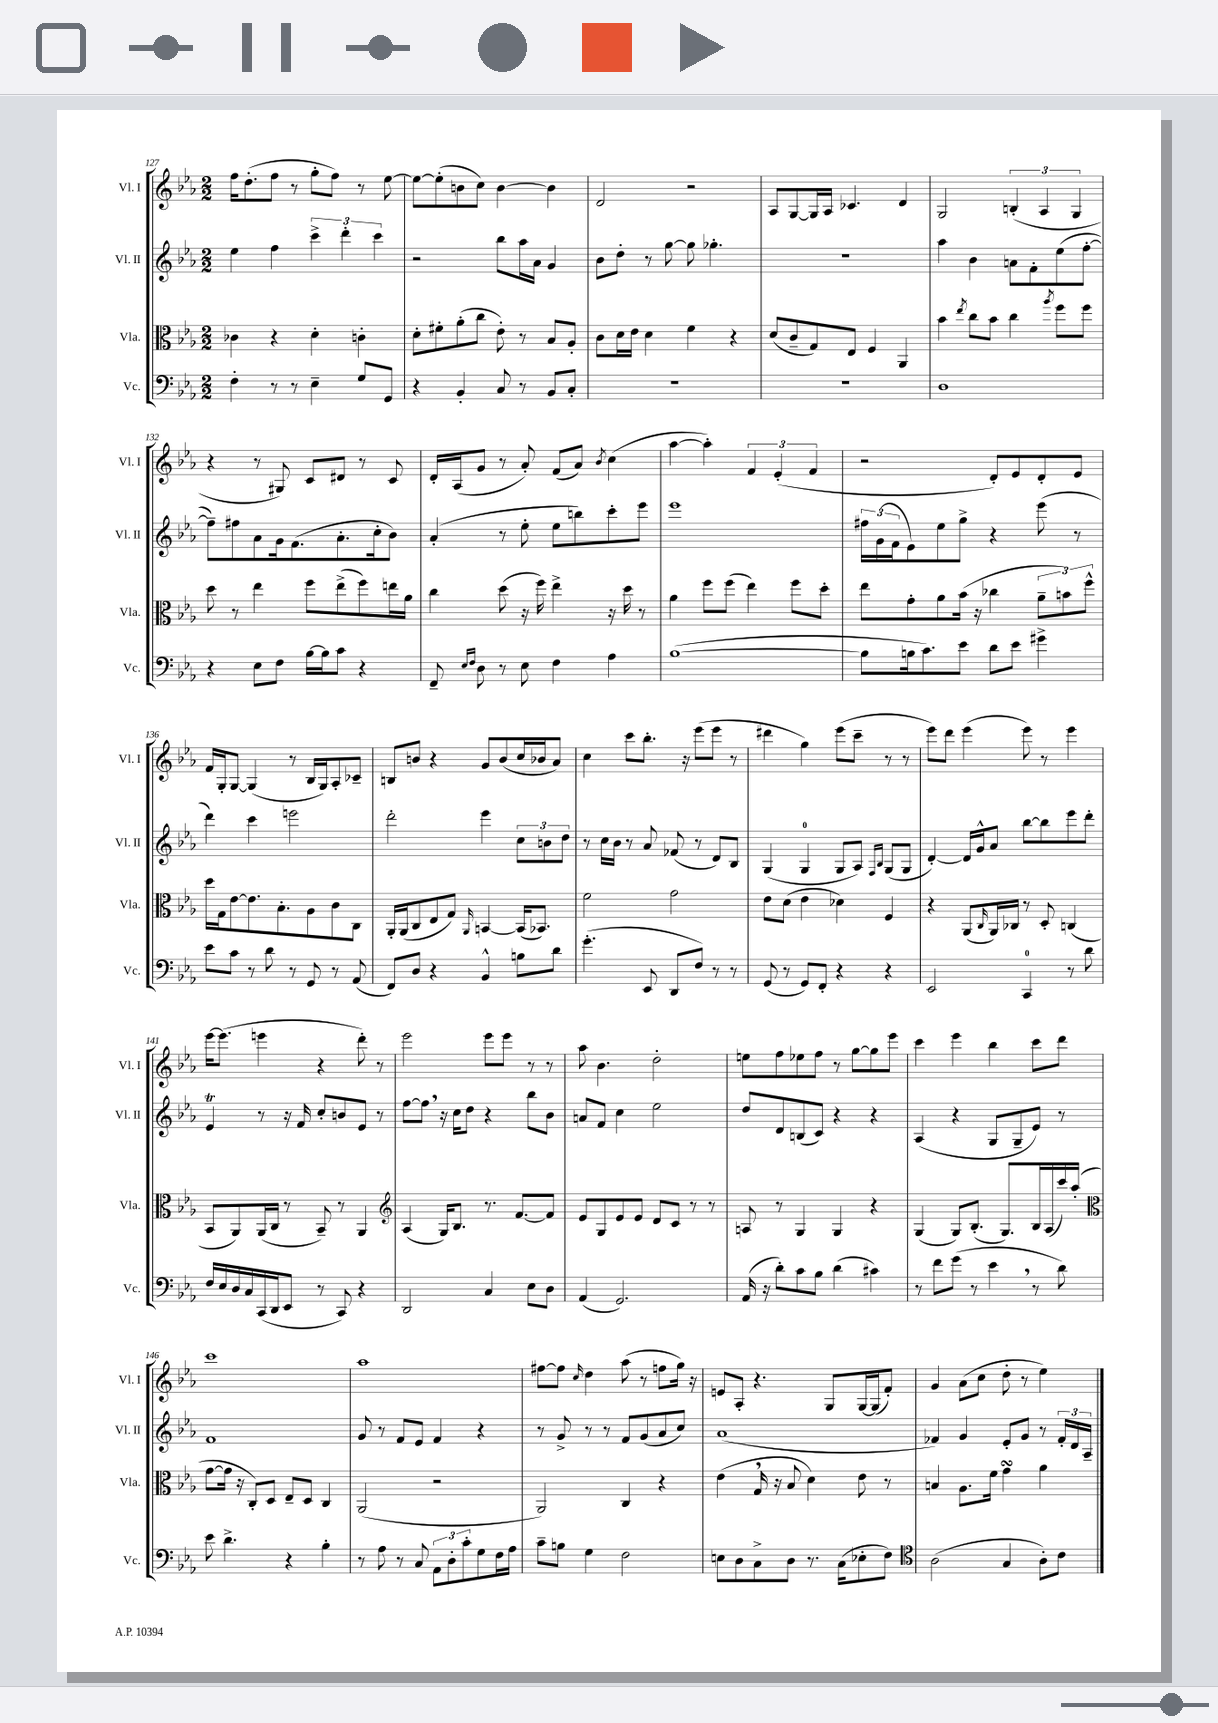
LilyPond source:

<<
\new StaffGroup <<
\new Staff = "s0" \with { instrumentName = "Vl. I" shortInstrumentName = "Vl. I" } {
    \clef treble \key ees \major \numericTimeSignature \time 2/2
    f''16 d''8.-.( f''8 r8 g''8-. f''8) r8 ees''8~ |
    ees''8~ ees''8-.( b'8 c''8) b'4~ b'4 |
    d'2 r2 |
    aes8 g8~ g16 aes16 ces'4. d'4 |
    g2 \tuplet 3/2 { b4-.( aes4 g4 } |
    r4 r8 gis8) c'8 dis'8 r8 c'8 |
    d'16-. aes16( g'8 r8 aes'8-.) f'8( aes'8) \acciaccatura { bes'8 } c''4( |
    aes''4~ aes''4-.) \tuplet 3/2 { f'4 ees'4-.( f'4 } |
    r2 d'8-.) ees'8 d'8-. ees'8 |
    f'16 g16-. g8~ g4( r8 bes16 g16) aes8-. ces'8-- |
    b8 b'8 r4 g'8 b'8( c''16 bes'16 aes'8) |
    c''4 c'''8 bes''8.-. r16 ees'''8( ees'''8 r8 |
    dis'''4 g''4) ees'''8( c'''8-- r8 r8 |
    ees'''8) d'''8 ees'''4( ees'''8) r8 ees'''4 |
    ees'''16~ ees'''8.( e'''4 r4 d'''8-.) r8 |
    ees'''2 ees'''8 ees'''8 r8 r8 |
    aes''8 bes'4. d''2-. |
    e''8 f''8 ees''8 f''8 r8 g''8~ g''8 ees'''8 |
    c'''4 ees'''4 bes''4 c'''8 d'''8 |
    c'''1 |
    aes''1 |
    fis''8~ fis''8 \grace { c''16 } d''4 aes''8( r8 f''8 g''16) r16 |
    e'8 aes8-. r4. g8 g16~ g16( f'8-.) |
    g'4 aes'8( c''8 d''8-. r8 ees''4) \bar "|." |
}
\new Staff = "s1" \with { instrumentName = "Vl. II" shortInstrumentName = "Vl. II" } {
    \clef treble \key ees \major \numericTimeSignature \time 2/2
    ees''4 f''4 \tuplet 3/2 { c'''4-> d'''4-. c'''4 } |
    r2 bes''8 aes''16 aes'16 g'4 |
    bes'8 d''8-. r8 g''8~ g''8 ges''4.-. |
    r1 |
    aes''4 bes'4 a'8 f'8-. ees''8( f''8~-. |
    f''8--) fis''8 aes'8 g'16 f'8.( aes'8.-. c''16-. bes'8) |
    aes'4-.( r8 ees''8-. ees''8 b''8) c'''8-. ees'''8 |
    ees'''1 |
    \tuplet 3/2 { fis''16 g'16( f'16 } ees'8) ees''8 g''8-> r4 ees'''8( r8 |
    d'''4) c'''4 e'''2 |
    d'''2-. ees'''4 \tuplet 3/2 { c''8 b'8 d''8 } |
    r8 c''16 bes'16 r8 aes'8 fes'8( r8 d'8) bes8 |
    g4( g4-0 g8 aes8) \grace { f16 bes16 } g8( g8 |
    d'4~-.) d'16 g'16-^ aes'8 bes''8~ bes''8 ees'''8 d'''8-. |
    ees'4\trill r8 r16 f'16 c''8-. b'8 ees'8 r8 |
    f''8~ f''8 \breathe r16 c''16 d''8 r4 bes''8 bes'8 |
    a'8 f'8 c''4 ees''2 |
    d''8 d'8 b8( c'8) r4 r4 |
    aes4( r4 g8 g8-- ees'8) r8 |
    f'1 |
    g'8 r8 f'8 ees'8 f'4 r4 |
    r8 g'8-> r8 r8 f'8 g'8( aes'8 c''8) |
    aes'1( |
    fes'4) g'4 ees'8-. g'8 r8 \tuplet 3/2 { fes'16-. d'16 aes16-- } \bar "|." |
}
\new Staff = "s2" \with { instrumentName = "Vla." shortInstrumentName = "Vla." } {
    \clef alto \key ees \major \numericTimeSignature \time 2/2
    ces'4 r4 d'4-. c'4-. |
    d'8-. fis'8-. aes'8-.( c''8 ees'8-.) r8 bes8 aes8-. |
    c'8 d'16 ees'16 d'4 f'4 r4 |
    d'8( c'8-- g8) ees8 f4 aes,4 |
    bes'4 \acciaccatura { ees''8 } c''8 bes'8 c''4 \acciaccatura { aes''8 } f''8 f''8 |
    d''8 r8 ees''4 f''8 ees''8->( f''8) e''16 aes'16 |
    c''4 d''8( r16 f''16) ees''4-> r16 d''16 r8 |
    aes'4 f''8 f''8( ees''4) f''8 d''8-. |
    ees''8 g'8-. aes'8 bes'16( r16 ces''4 \tuplet 3/2 { aes'8-- b'8) f''8-^ } |
    d''16 g16 ees'8~ ees'8. bes8.-. aes8 c'8 c8 |
    aes,16-. aes,16( c8 ees8 g8) \grace { aes,16 } b,4~ b,16( bes,8.) |
    f'2 g'2 |
    ees'8 d'8( ees'4 des'4) f4 |
    r4 aes,8( \grace { c16 } aes,16) ces16 r8 d8-. c4( |
    bes,8 aes,8) aes,16( c16 r8 bes,8--) r8 aes,4 |
    \clef treble aes4( g16) bes8. r8. f'8.~ f'8 |
    ees'8 g8 ees'8 ees'8 d'8 c'8 r8 r8 |
    a8 r8 g4 g4 r4 |
    g4( g8) bes8.-.( g8.) bes16 aes16( c'''16) aes''16-.( |
    \clef alto g'8~ g'16 r16 c8-.) d8 ees8-- d8 c4 |
    aes,2( r2 |
    aes,2) c4 r4 |
    ees'4( g16 \breathe r16 bes8 d'4) ees'8 r8 |
    b4 aes8. f'16 g'4\turn aes'4 \bar "|." |
}
\new Staff = "s3" \with { instrumentName = "Vc." shortInstrumentName = "Vc." } {
    \clef bass \key ees \major \numericTimeSignature \time 2/2
    f4-. r8 r8 ees4-- g8 g,8 |
    r4 bes,4-. c8 r8 bes,8 c8-. |
    R1 |
    R1 |
    d1 |
    r4 ees8 f8 bes16~ bes16 c'8 r4 |
    f,8-- \grace { ees16 f16 } d8 r8 ees8 f4 aes4 |
    bes1~( |
    bes8 b16 c'8.) ees'8 d'8 ees'8 gis'4-> |
    ees'8 c'8 r8 d'8 r8 g,8 r8 aes,8( |
    f,8) d8 r4 bes,4-^ b8 d'8 |
    g'4.-.( ees,8 d,8 f8) r8 r8 |
    g,8( r8 g,8) f,8-. r4 r4 |
    ees,2 c,4-0 r8 d'8 |
    f16 ees16 d16 c16 c,16( d,16 ees,8 r8 c,8) r4 |
    d,2 c4 ees8 d8 |
    aes,4( g,2.) |
    aes,16( r16 d'8-.) c'8 bes8 d'4( cis'4) |
    r8 f'8 g'8( r8 ees'4 \breathe r8 d'8) |
    ees'8 d'4.-> r4 bes4-. |
    r8 aes8 r8 c8 \tuplet 3/2 { aes,8 d8-. c'8-. } g8 f16 aes16 |
    c'8-- b8 g4 f2 |
    e8 d8 c8-> d8 r8. c16( ees8-. f8) |
    \clef tenor aes2( g4 aes8-.) c'8 \bar "|." |
}
>>
>>
\layout { \context { \Score currentBarNumber = #127 } }
